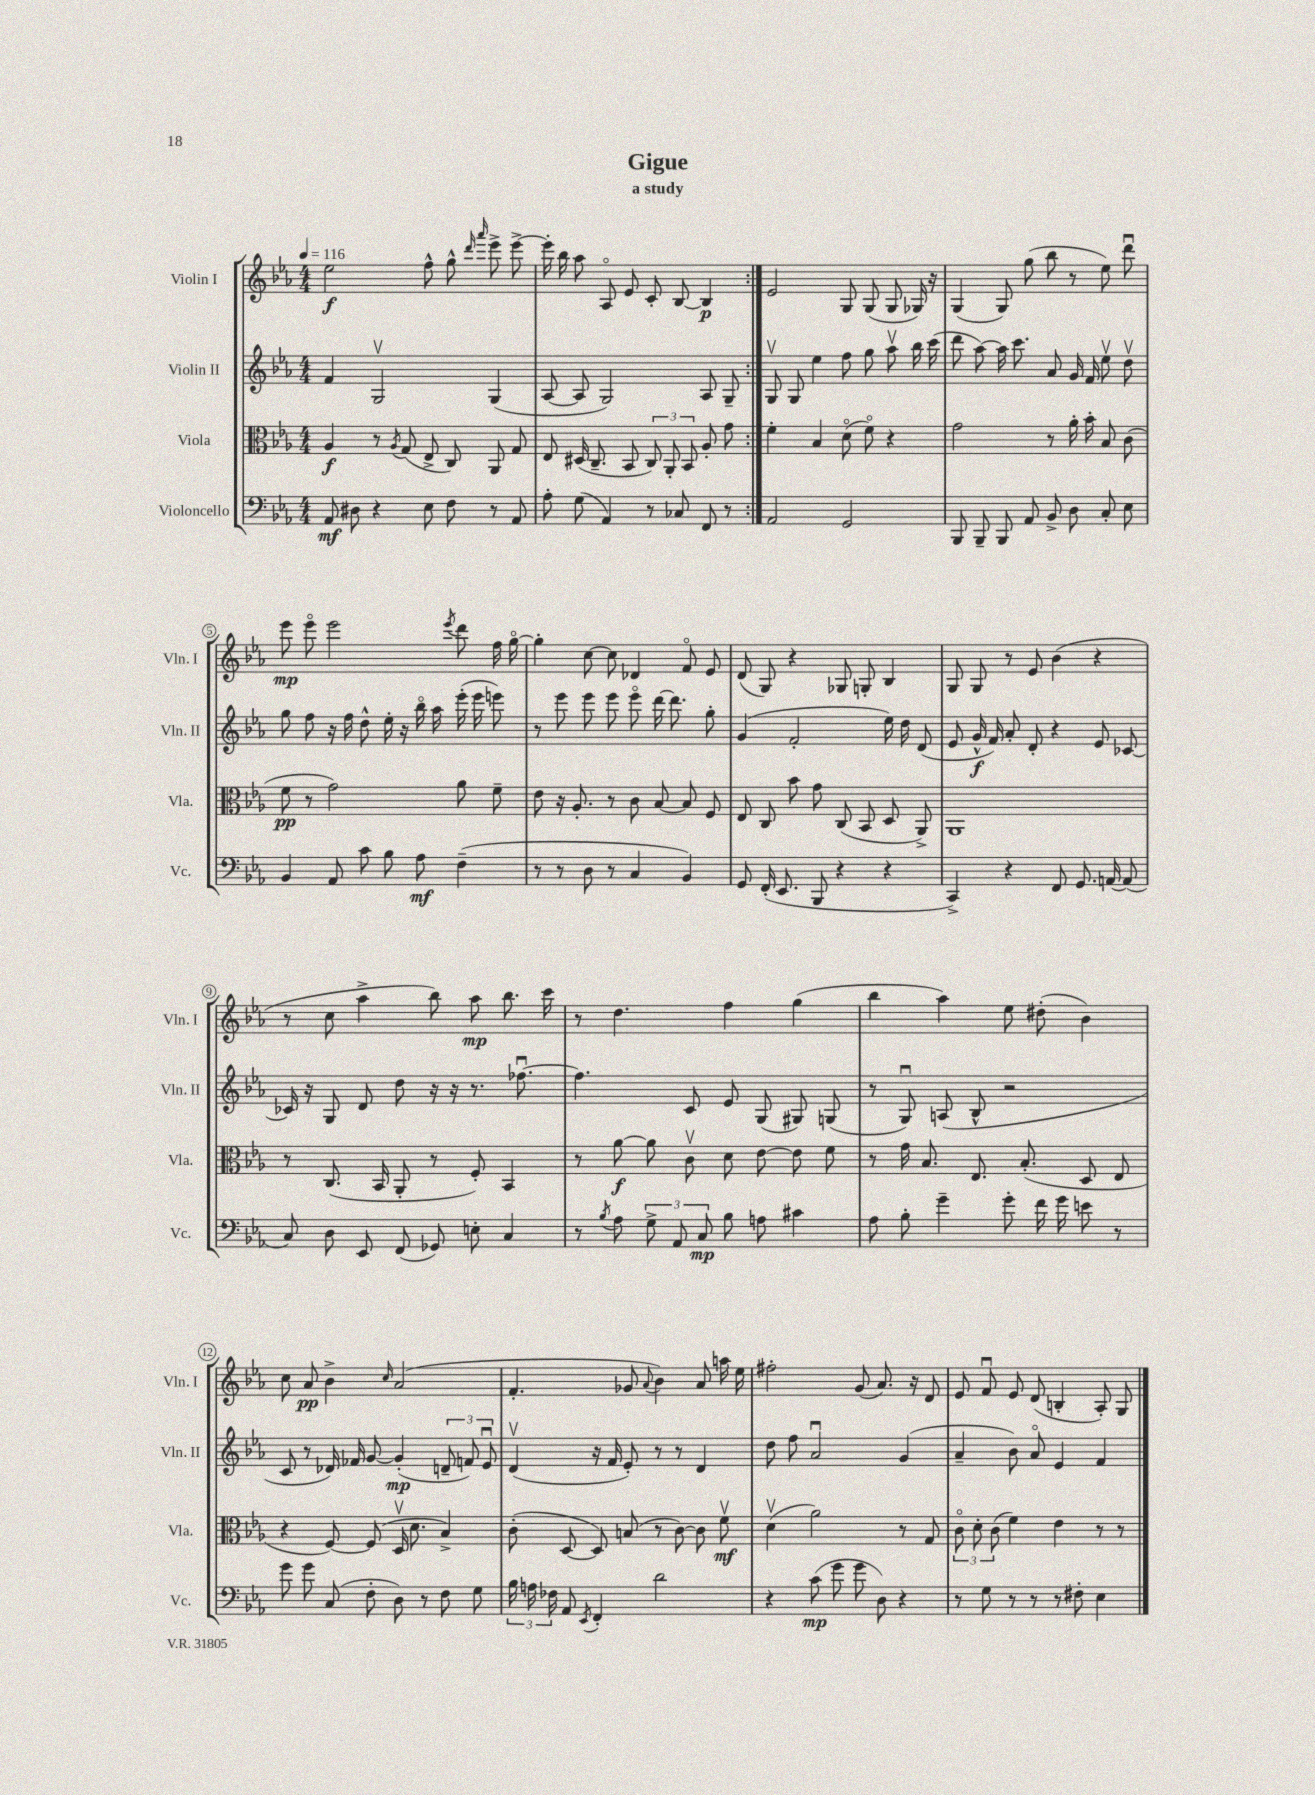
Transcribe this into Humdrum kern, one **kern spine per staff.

**kern	**kern	**kern	**kern
*staff4	*staff3	*staff2	*staff1
*clefF4	*clefC3	*clefG2	*clefG2
*k[b-e-a-]	*k[b-e-a-]	*k[b-e-a-]	*k[b-e-a-]
*M4/4	*M4/4	*M4/4	*M4/4
*MM116	*MM116	*MM116	*MM116
8AA-/	4A-/	4f/	2ee-\
8D#\	.	.	.
4r	8r	2Gv/	.
.	8qA-/	.	.
.	(8G/	.	.
8E-\	8E-^/	.	8ff^^\
8F\	8C/)	.	8gg^^\
.	.	.	16qqddd/
.	.	.	16qqaaa-/
8r	8AA-/	(4G/	8eee-^\
8AA-/	8G/	.	[8eee-^\
=	=	=	=
8A-'\	8E-/	[8A-/	16eee-'\]
.	.	.	16bb-\
(8G\	(16D#/	8A-/]	8aa-\
.	8.C~/	.	.
4AA-/)	.	2G/)	8A-o/
.	8BB-/	.	8e-/
8r	12C/)	.	8c'/
.	12AA-'/	.	.
8C-/	.	.	[8B-/
.	12BB-/	.	.
8FF/	8A-'/	8A-/	4B-/]
8r	8g\	8G~/	.
=:|!	=:|!	=:|!	=:|!
2AA-/	4f'\	8Gv/	2e-/
.	.	8G/	.
.	4B-/	4ee-\	.
2GG/	(8do\	8ff\	8G/
.	8fo\)	8gg\	(8G/
.	4r	8aa-v\	8G/
.	.	16bb-\	16G-/)
.	.	(16ccc\	16r
=	=	=	=
8BBB-/	2g\	8ddd\	(4G/
8BBB-~/	.	[8aa-\)	.
8BBB-/	.	16aa-\]	8G/)
.	.	8.ccc\	.
8AA-/	.	.	(8gg\
8BB-^/	8r	8a-/	8bb-\
8D\	16a-'\	16g/	8r
.	16b-'\	16f/	.
8C'/	8B-/	8ee-v\	8ee-\)
8E-\	(8c\	8ddv\	8dddu\
=	=	=	=
4BB-/	8f\	8gg\	8eee-\
.	8r	8ff\	8eee-o\
8AA-/	2g\)	16r	2eee-\
.	.	16ff\	.
8c\	.	8dd^^\	.
8B-\	.	16ee-'\	.
.	.	16r	.
8A-\	.	16bb-o\	.
.	.	16aa-\	.
.	.	.	8qeee-/
(4F~\	8a-\	(16eee-'\	8ddd\
.	.	16eee-\	.
.	8f~\	8eee\)	16ff\
.	.	.	[16ggo\
=	=	=	=
8r	8e-\	8r	4gg'\]
8r	16r	8eee-\	.
.	8.A-'/	.	.
8D\	.	8eee-\	[8cc\
8r	8r	8eee-\	8cc\]
4C/	8c\	8eee-o\	4d-/
.	[8B-/	[16ddd\	.
.	.	8.ddd\]	.
4BB-/)	8B-/]	.	8fo/
.	8F/	8gg'\	8e-/
=	=	=	=
8GG/	8E-/	(4g/	(8d/
(16FF'/	8C/	.	8G/)
8.EE-/	.	.	.
.	8b-\	2f'/	4r
8BBB-/	8g\	.	.
4r	(8C/	.	8G-/
.	8BB-/	.	8G'/
4r	8D/	16ee-\)	4B-/
.	.	16dd\	.
.	8AA-^/)	(8d/	.
=	=	=	=
4CC^/)	1AA-	8e-/	8G/
.	.	16g^^/	8G/
.	.	16f/)	.
4r	.	8a-'/	8r
.	.	8d'/	8e-/
8FF/	.	4r	(4b-\
8.GG/	.	.	.
.	.	8e-/	4r
[16AA/	.	.	.
(8AA/]	.	[8c-/	.
=	=	=	=
8C/)	8r	16c-/]	8r
.	.	16r	.
8D\	(8.C/	8G/	8cc\
8EE-/	.	8d/	4aa-^\
.	16BB-/	.	.
(8FF/	8AA-'/	8dd\	.
8GG-/)	8r	16r	8bb-\)
.	.	16r	.
8E'\	8F'/)	8.r	8aa-\
4C/	4BB-/	.	8.bb-\
.	.	[8.ff-u\	.
.	.	.	16ccc\
=	=	=	=
8r	8r	4.ff-\]	8r
8qB-/	.	.	.
8A-\	[8a-\	.	4.dd\
12G^\	8a-\]	.	.
12AA-/	.	.	.
.	8cv\	8c/	.
12C/	.	.	.
8B-\	8d\	8e-/	4ff\
8A\	[8e-\	(8G/	.
4c#\	8e-\]	8G#/)	(4gg\
.	8f\	(8G/	.
=	=	=	=
8A-\	8r	8r	4bb-\
8B-'\	16g\	8Gu/)	.
.	8.B-/	.	.
4g~\	.	(8A/	4aa-\)
.	8.E-/	8B-^^/	.
8g'\	.	2r	8ee-\
.	(8.B-'/	.	.
16f\	.	.	(8dd#'\
16g\	.	.	.
8e\	8D/	.	4b-\)
8r	8E-/	.	.
=	=	=	=
8g\	4r	8c/	8cc\
8g\	.	8r	8a-/
(8C/	[8F/)	16d-/)	4b-^\
.	.	16f-/	.
8F'\	(8F/]	[8g/	.
.	.	.	16qqcc/
8D\)	16Dv/	(4g'/]	(2a-/
.	8.d\	.	.
8r	.	.	.
8F\	4B-^/)	12d~/	.
.	.	12f/)	.
8G\	.	.	.
.	.	12e-u/	.
=	=	=	=
24B-\	(8c'\	(4dv/	4.f'/
24A\	.	.	.
24F-\	.	.	.
8AA-/	[8D/	.	.
8qEE-/	.	.	.
4FF'/	8D/])	16r	.
.	.	16f/	.
.	(8B/	8e-'/)	8g-/
.	.	.	8qqa-/
2d\	8r	8r	4b-\)
.	[8c\)	8r	.
.	8c\]	4d/	8a-/
.	8fv\	.	16aa\
.	.	.	16ee-\
=	=	=	=
4r	(4dv\	8dd\	2ff#'\
.	.	8ff\	.
(8c\	2a-\)	2a-u/	.
8g\	.	.	.
8g\	.	.	(8g/
8D\)	.	.	8.a-/)
4r	8r	(4g/	.
.	.	.	16r
.	8G/	.	8d/
=	=	=	=
8r	12co\	4a-~/	8e-/
.	12d'\	.	.
8G\	.	.	8fu/
.	(12c\	.	.
8r	4f\)	8b-\)	8e-/
8r	.	8a-o/	(8d/
8r	4e-\	4e-/	4B'/
8F#'\	.	.	.
4E-\	8r	4f/	8A-'/)
.	8r	.	8G/
==	==	==	==
*-	*-	*-	*-
